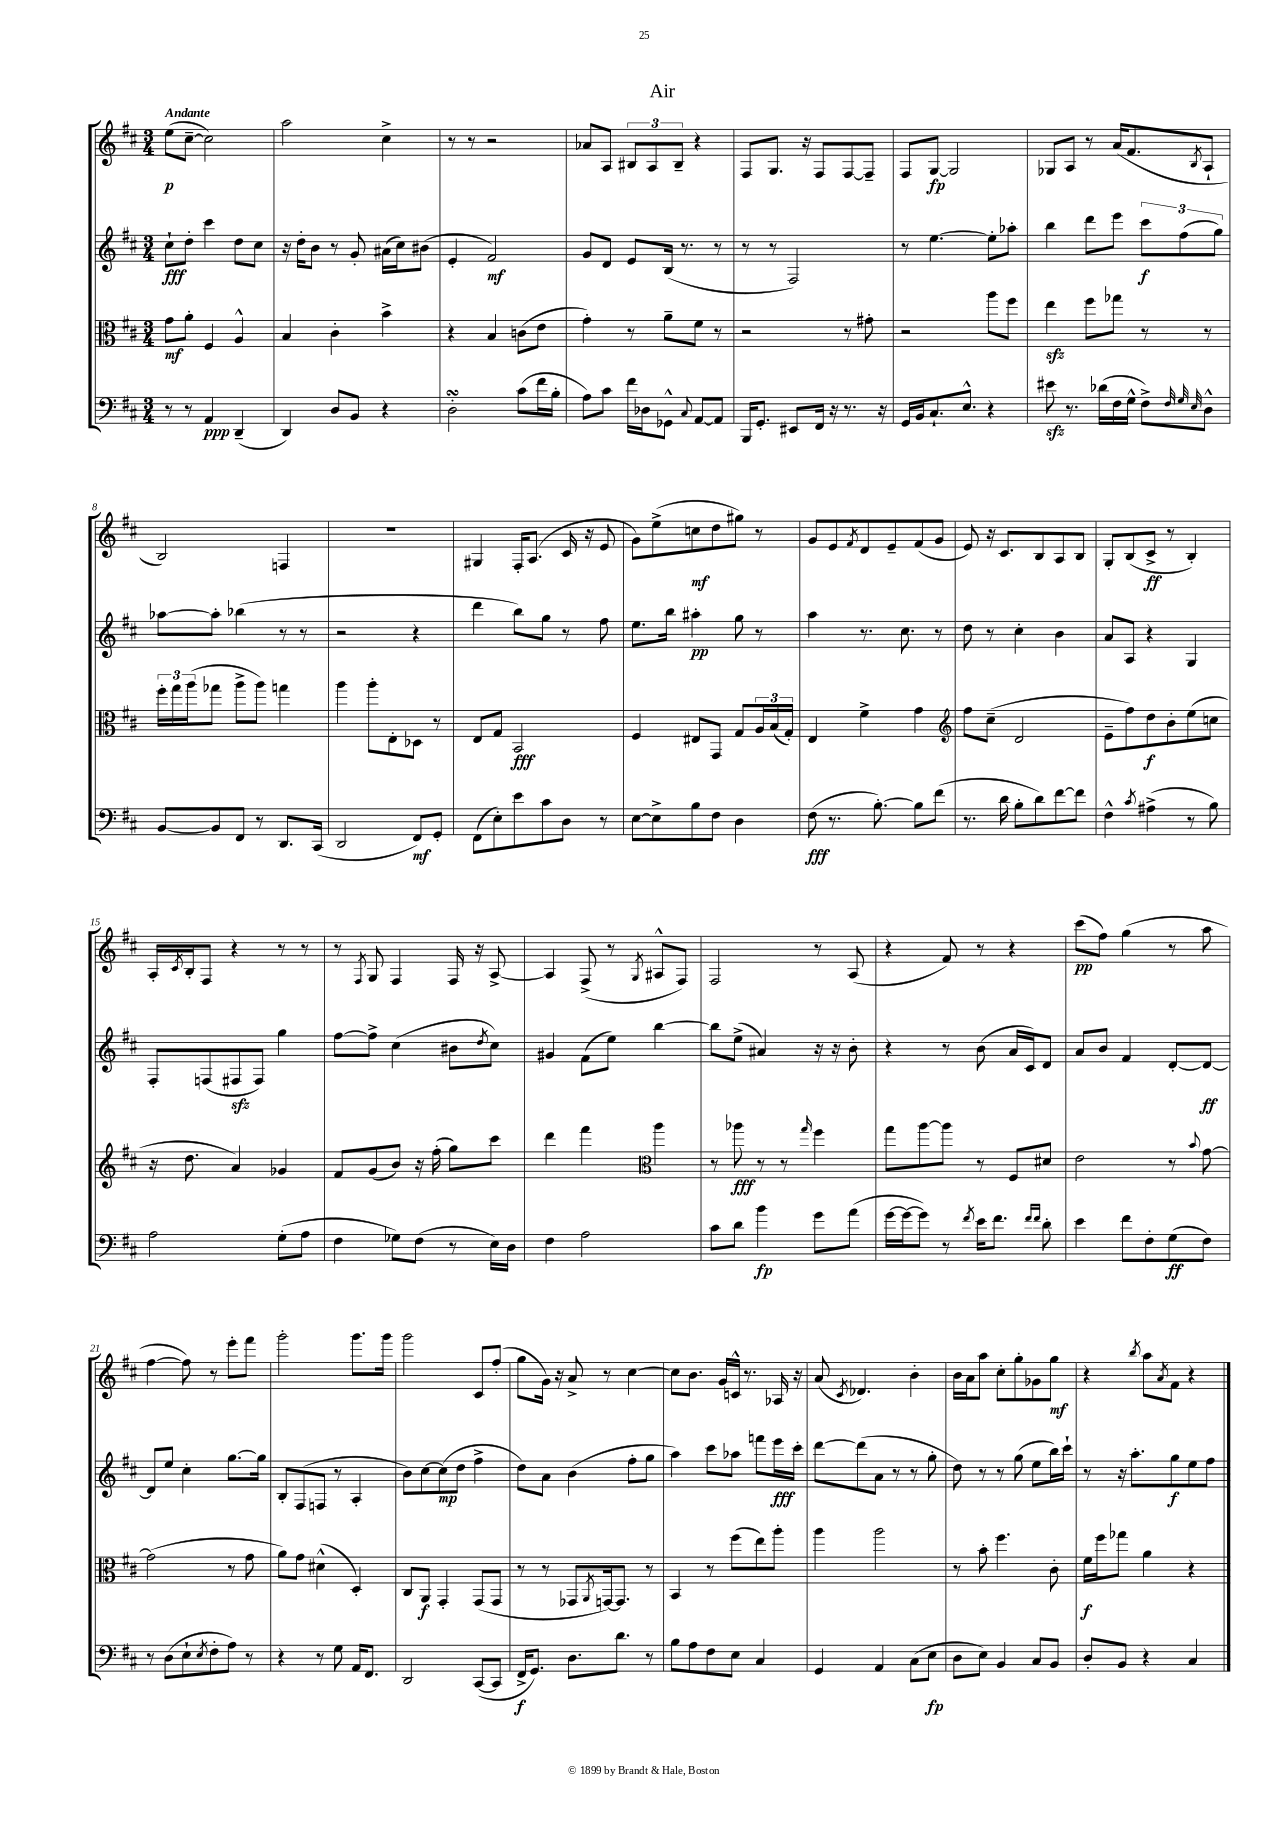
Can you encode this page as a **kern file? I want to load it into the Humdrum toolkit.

**kern	**kern	**kern	**kern
*staff4	*staff3	*staff2	*staff1
*clefF4	*clefC3	*clefG2	*clefG2
*k[f#c#]	*k[f#c#]	*k[f#c#]	*k[f#c#]
*M3/4	*M3/4	*M3/4	*M3/4
8r	8g	8cc#`	(8ee
8r	8a'	8dd'	[8cc#~
4AA	4F#	4ccc#	2cc#])
(4DD~	4A^^	8dd	.
.	.	8cc#	.
=	=	=	=
4DD)	4B	16r	2aa
.	.	16dd'	.
.	.	8b	.
8D	4c#'	8r	.
8BB	.	8g'	.
4r	4b^	(16a#	4cc#^
.	.	16cc#)	.
.	.	(8b#	.
=	=	=	=
2D'	4r	4e'	8r
.	.	.	8r
.	4B	2f#)	2r
(8c#	(8c	.	.
16f#	8e	.	.
16B'	.	.	.
=	=	=	=
8A)	4g')	8g	8a-
8c#	.	8d	8A
16f#	8r	8e	12B#
16D-	.	.	.
.	.	.	12A
8GG-^^	8a~	(16B	.
.	.	.	12B#~
.	.	8.r	.
8qqC#	.	.	.
[8AA	8f#	.	4r
8AA]	8r	8r	.
=	=	=	=
16BBB	2r	8r	8F#
8.GG'	.	.	.
.	.	8r	8.G
8EE#	.	2F#)	.
.	.	.	16r
16FF#	.	.	8F#
16r	.	.	.
8.r	8r	.	[8F#
.	8g#'	.	8F#~]
16r	.	.	.
=	=	=	=
16GG	2r	8r	8F#
16BB	.	.	.
8.C#`	.	[4.ee	[8G
.	.	.	2G]
8.E^^	.	.	.
4r	8aa	8ee']	.
.	8ff#	8aa-'	.
=	=	=	=
8e#	4ee	4bb	8G-
8.r	.	.	8A
.	8ff#	8ddd	8r
(16d-	.	.	.
16F#	8gg-	8eee	(16a
16G^^	.	.	8.f#
8F#^)	8r	12ccc#	.
.	.	(12ff#	.
32qqF#	.	.	.
32qqG	.	.	.
32qqE	.	.	8qB
8D^^	8r	.	8A`
.	.	12gg)	.
=	=	=	=
[8BB	24ff#'	[8aa-	2B)
.	24gg	.	.
.	(24aa	.	.
8BB]	8gg-	8aa-']	.
8FF#	8aa^	(4bb-	.
8r	8aa)	.	.
8.DD	4gg	8r	4F
.	.	8r	.
(16CC#	.	.	.
=	=	=	=
2DD	4aa	2r	2.r
.	8aa'	.	.
.	8E'	.	.
8FF#)	8D-	4r	.
8GG'	8r	.	.
=	=	=	=
(8FF#	8E	4ddd	4G#
8E')	8G	.	.
8e	2BB	8bb)	16F#'
.	.	.	(8.A
8c#	.	8gg	.
8D	.	8r	16c#
.	.	.	16r
8r	.	8ff#	8e
=	=	=	=
[8E	4F#	8.ee	8g)
8E^]	.	.	(8ee^
.	.	16bb	.
8B	8E#	4aa#'	8cc
8F#	8GG	.	8dd
4D	8G	8gg	8gg#)
.	24A	8r	8r
.	(24B	.	.
.	24G')	.	.
=	=	=	=
(8F#	4E	4aa	8g
8.r	.	.	8e
.	.	.	8qf#
.	4f#^	8.r	8d
[8.B')	.	.	.
.	.	.	8e~
.	.	8.cc#	.
8B]	4g	.	(8f#
(8f#	.	8r	8g
=	=	=	=
*	*clefG2	*	*
8.r	8ff#	8dd	8e)
.	(8cc#~	8r	16r
16d	.	.	8.c#
8B'	2d	4cc#'	.
8d)	.	.	8B
[8f#	.	4b	8A
8f#]	.	.	8B
=	=	=	=
4F#^^	8e~	8a	8G'
.	8ff#)	8A	(8B
8qc#	.	.	.
(4A#^	8dd	4r	8c#^
.	8b'	.	8r
8r	(8ee	4G	4B')
8B)	8cc	.	.
=	=	=	=
2A	16r	8F#'	16A'
.	.	.	8qc#
.	8.dd	.	16B'
.	.	(8F	8F#
.	4a)	8F#	4r
.	.	8F#)	.
(8G'	4g-	4gg	8r
8A	.	.	8r
=	=	=	=
4F#	8f#	[8ff#	8r
.	.	.	8qF#
.	(8g	8ff#^]	8G
8G-)	8b)	(4cc#	4F#
(8F#	16r	.	.
.	(16ff#'	.	.
8r	8gg)	8b#	16F#
.	.	.	16r
.	.	8qdd	.
16E)	8ccc#	8cc#)	[8A^
16D	.	.	.
=	=	=	=
4F#	4ddd	4g#	4A]
2A	4fff#	(8f#	(8F#^
.	.	8ee)	8r
*	*clefC3	*	*
.	.	.	8qG
.	4aa	[4bb	8A#^^
.	.	.	8F#)
=	=	=	=
8c#	8r	8bb]	2F#
8d	8aa-	(8ee^	.
4b	8r	4a#)	.
.	8r	.	.
.	16qqgg	.	.
8g	4ff#	16r	8r
.	.	16r	.
(8a	.	8b'	(8A
=	=	=	=
[16g	8gg	4r	4r
16g_	.	.	.
8g])	[8aa	.	.
8r	8aa]	8r	8f#)
8qf#	.	.	.
16e	8r	(8b	8r
8.f#	.	.	.
.	8F#	16a	4r
.	.	16c#)	.
16qqf#	.	.	.
16qqf#	.	.	.
8d'	8d#	8d	.
=	=	=	=
4e	2e	8a	(8ccc#
.	.	8b	8ff#)
8f#	.	4f#	(4gg
8F#'	.	.	.
(8G	8r	[8d'	8r
.	8qqb	.	.
8F#)	[8g	8d_	8aa
=	=	=	=
8r	(2g]	8d]	[4ff#
(8D	.	8ee	.
8E`	.	4cc#'	8ff#])
8qE	.	.	.
8F#'	.	.	8r
8A)	8r	[8.gg	8eee'
8r	8g	.	8fff#
.	.	16gg]	.
=	=	=	=
4r	8a)	8B'	2ggg'
.	8g	(8F#	.
8r	(4d#^^	8F	.
8G	.	8r	.
16AA	4D')	4A'	8.ggg
8.FF#	.	.	.
.	.	.	16ggg
=	=	=	=
2DD	8C#	8b)	2ggg
.	8AA	[8cc#	.
.	4GG'	(8cc#]	.
.	.	8dd	.
([8CC#	(8GG	4ff#^	8c#
8CC#]	8GG	.	(8ff#'
=	=	=	=
16FF#^	8r	8dd)	8gg
8.GG)	.	.	.
.	8r	8a	16g)
.	.	.	16r
8.D	8GG-	(4b	8a^
.	8qAA	.	.
.	[16GG)	.	8r
8.d	8.GG]	.	.
.	.	8ff#'	[4cc#
8r	8r	8gg	.
=	=	=	=
8B	4BB	4aa)	8cc#]
8A	.	.	8.b
8F#	8r	8ccc#	.
.	.	.	16g
8E	(8ff#	8aa-	16c^^
.	.	.	8.r
4C#	8ee)	8fff	.
.	8aa'	16eee	16A-
.	.	16ccc#'	16r
=	=	=	=
4GG	4aa	[8ddd	(8a
.	.	.	8qc#
.	.	(8ddd]	4.d-)
4AA	2aa	8a	.
.	.	8r	.
(8C#	.	8r	4b'
8E	.	8gg'	.
=	=	=	=
8D	8r	8dd)	16b
.	.	.	16a
8E)	8b'	8r	8aa
4BB	4.ff#	8r	8cc#'
.	.	(8gg	8gg'
8C#	.	8ee	8g-
8BB	8c#'	16bb)	8gg
.	.	16ccc#`	.
=	=	=	=
8D'	16f#	8r	4r
.	16ff#	.	.
8BB	8gg-	16r	.
.	.	8.aa'	.
.	.	.	8qbb
4r	4a	.	8aa
.	.	.	8qa
.	.	8gg	8f#
4C#	4r	8ee	4r
.	.	8ff#	.
==	==	==	==
*-	*-	*-	*-
